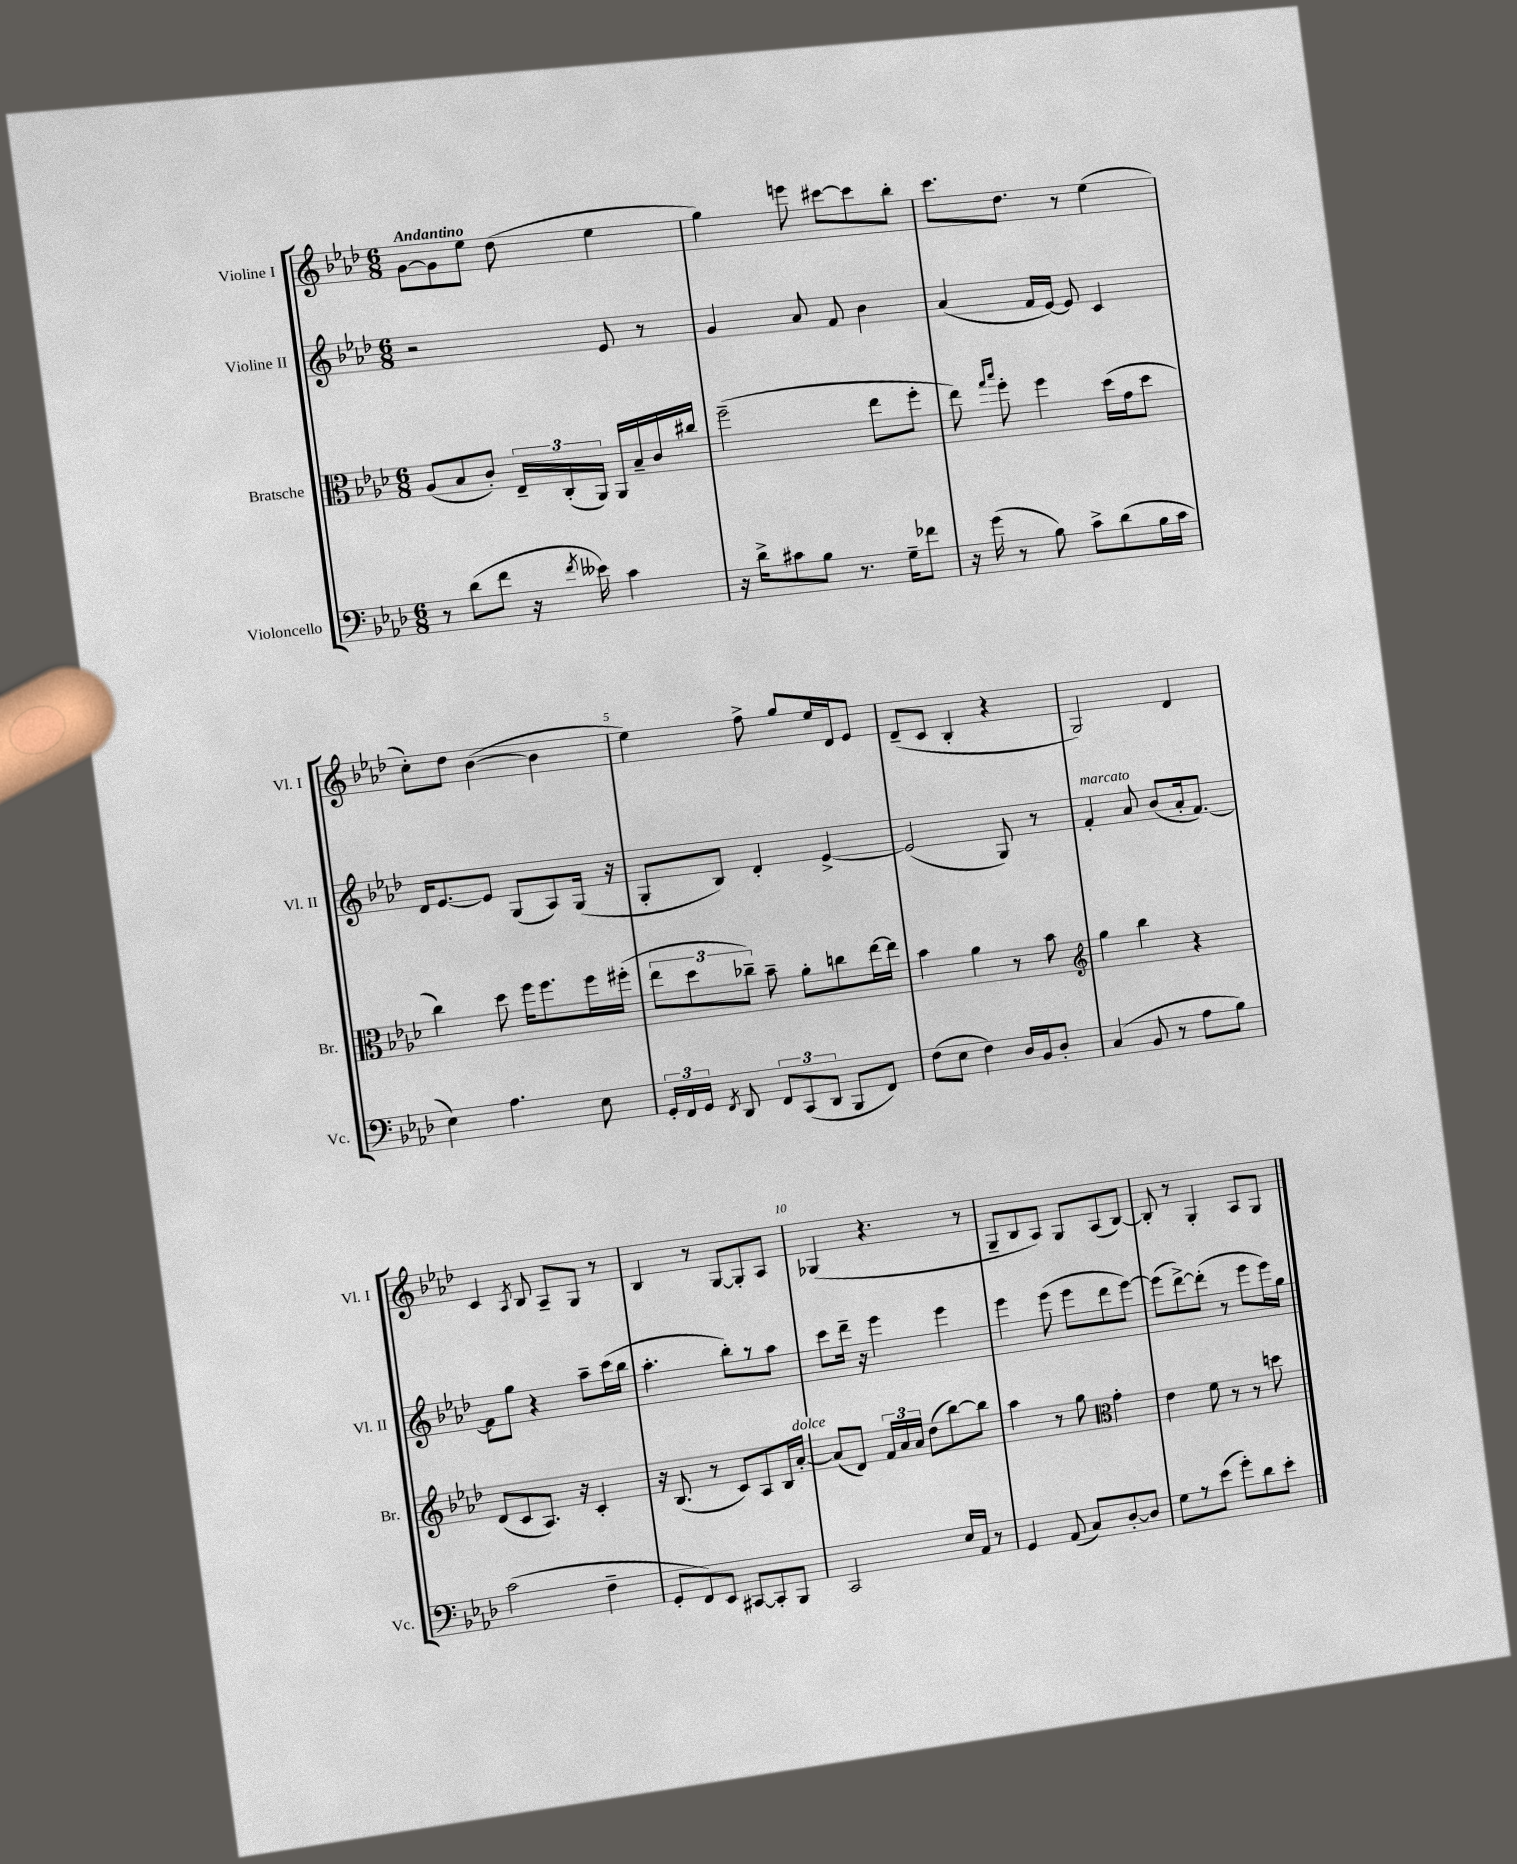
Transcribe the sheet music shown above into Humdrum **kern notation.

**kern	**kern	**kern	**kern
*part4	*part3	*part2	*part1
*staff4	*staff3	*staff2	*staff1
*I"Violoncello	*I"Bratsche	*I"Violine II	*I"Violine I
*I'Vc.	*I'Br.	*I'Vl. II	*I'Vl. I
*clefF4	*clefC3	*clefG2	*clefG2
*k[b-e-a-d-]	*k[b-e-a-d-]	*k[b-e-a-d-]	*k[b-e-a-d-]
*M6/8	*M6/8	*M6/8	*M6/8
=1	=1	=1	=1
!	!	!	!LO:TX:a:B:t=Andantino
8r	(8A-/L	2r	[8g\L
(8d-\L	8B-/	.	8g\]
8f\J	8c'/J)	.	8ee-\J
16r	24E-~/LL	.	(8dd-\
.	(24C'/	.	.
8qf/	.	.	.
16e--X\)	.	.	.
.	24AA-/JJ)	.	.
4c\	16AA-/LL	8e-/	4ee-\
.	16B-~/	.	.
.	16c/	8r	.
.	16cc#X/JJ	.	.
=2	=2	=2	=2
16r	(2ff~\	4g/	4gg\)
16d-^\KL	.	.	.
8c#X\	.	.	.
8B-\J	.	8a-/	8eeen\
8.r	.	8f/	[8ccc#X\L
.	8ee-\L	4b-\	8ccc#\]
16G~\KL	.	.	.
8f-X\J	8ff'\J	.	8bb-'\J
=3	=3	=3	=3
16r	8ee-\)	(4a-/	8.ccc\L
(16g\	.	.	.
.	16qqgg/LL	.	.
.	16qqbb-/JJ	.	.
8r	8ff'\	.	.
.	.	.	8.dd-\J
8B-\)	4ff\	16f/LL	.
.	.	[16e-/JJ)	.
8c^\L	.	8e-/]	8r
(8d-\	(16dd-\LL	4c/	(4ee-\
.	16g\J	.	.
16B-\L	8dd-\J	.	.
16c\JJ	.	.	.
!!LO:LB:g=z
=4	=4	=4	=4
4E-\)	4cc\)	16d-/KL	8cc'\L)
.	.	[8.e-/	.
.	.	.	8dd-\J
4.A-\	8dd-\	8e-/J]	([4b-\
.	16ff\KL	(8G/L	.
.	8.ff\	.	.
.	.	8A-/)	4b-\]
8E-\	16ff\L	(16G/Jk	.
.	(16ff#X'\JJ	16r	.
=5	=5	=5	=5
24GG'/LL	12ee-\L	8G'/L	4ee-\)
24FF/	.	.	.
24GG/JJ	12dd-\	.	.
8qFF/	.	.	.
8DD-/	.	8B-/J)	.
.	12cc-X~\J)	.	.
12FF/L	8b-~\	4d-'/	8ff^\
(12CC/	.	.	.
.	8a-'\L	.	8gg/L
12DD-/J	.	.	.
8BBB-/L	8ccn\	[4e-^/	16ee-/L
.	.	.	16d-/J
8FF/J)	[16ee-\L	.	8e-/J
.	16ee-\JJ]	.	.
=6	=6	=6	=6
(8F\L	4b-\	(2e-/]	(8d-~/L
8E-\J	.	.	8c/J
4F\)	4a-\	.	4B-'/
16D-/LL	8r	8G/)	4r
16BB-/J	.	.	.
8D-'/J	8b-\	8r	.
=7	=7	=7	=7
*	*clefG2	*	*
!	!	!LO:TX:a:i:t=marcato	!
(4C/	4gg\	4f'/	2G/)
8BB-/	4bb-\	8a-/	.
8r	.	(8b-/L	.
8A-\L	4r	16a-'/k	4d-/
.	.	[8.f/J)	.
8B-\J)	.	.	.
!!LO:LB:g=z
=8	=8	=8	=8
(2c\	(8d-/L	8f\L]	4c/
.	8c/	8gg\J	.
.	.	.	8qA-/
.	8.A-/J)	4r	8B-/
.	.	.	8A-~/L
.	16r	.	.
4F~\	4c'/	8aa-~\L	8G/J
.	.	(16ccc\L	8r
.	.	16bb-\JJ	.
=9	=9	=9	=9
8GG'/L	16r	4.aa-'\	4B-/
.	(8.B-/	.	.
8FF/)	.	.	.
8EE-/J	8r	.	8r
[8CC#X/L	8c/L)	8bb-'\L)	[8G/L
8CC#'/]	8A-/	8r	8G'/]
8BBB-/J	16B-/L	8aa-\J	8A-/J
!	!LO:TX:a:i:t=dolce	!	!
.	[16a-'/JJ	.	.
=10	=10	=10	=10
2CC/	(8a-/L]	8ccc\L	(4G-X/
.	8d-/J)	16ddd-~\Jk	.
.	.	16r	.
.	24f/LL	4eee-\	4.r
.	24a-/	.	.
.	24a-/JJ	.	.
.	(8dd-\L	.	.
16E-/LL	[8bb-\)	4eee-\	.
16AA-/JJ	.	.	.
8r	8bb-\J]	.	8r
=11	=11	=11	=11
4GG/	4aa-\	4eee-\	8G~/L
.	.	.	8B-/
(8AA-/	8r	(8eee-\	8A-/J)
8C/L)	8gg\	8eee-\L	8G/L
*	*clefC3	*	*
[8D-'/	4g'\	8ddd-\	(8A-/
8D-/J]	.	[8eee-\J)	[8B-/J)
=12	=12	=12	=12
8G\L	4e-\	(8eee-\L]	8B-'/]
8r	.	[8ddd-^\)	8r
(8e-\J	8f\	(8ddd-'\J]	4G'/
8g'\L)	8r	8r	.
8d-\	8r	8eee-\L	8A-/L
8e-'\J	8ddn\	16eee-\L)	8G/J
.	.	16gg\JJ	.
==	==	==	==
*-	*-	*-	*-
